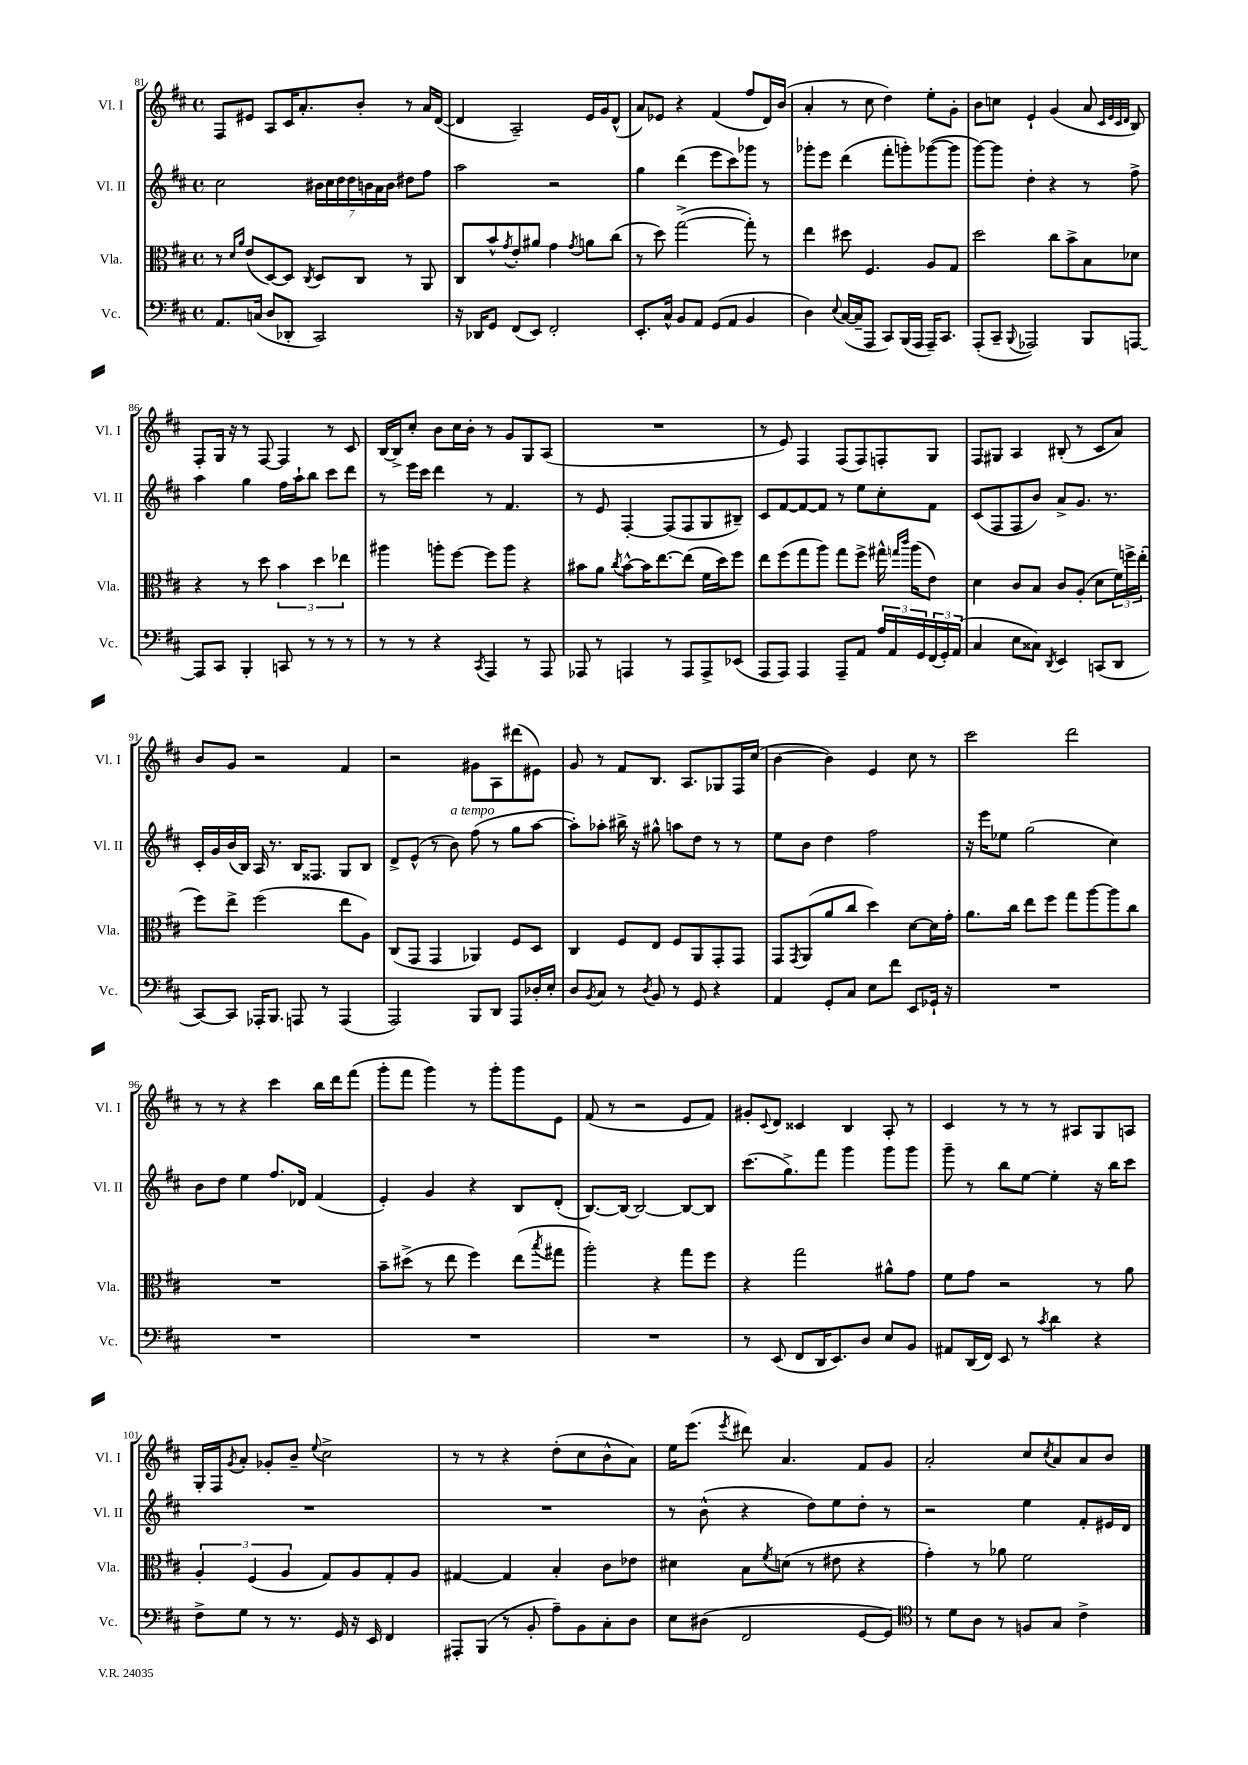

**kern	**kern	**kern	**kern
*part4	*part3	*part2	*part1
*staff4	*staff3	*staff2	*staff1
*I"Vc.	*I"Vla.	*I"Vl. II	*I"Vl. I
*I'Vc.	*I'Vla.	*I'Vl. II	*I'Vl. I
*clefF4	*clefC3	*clefG2	*clefG2
*k[f#c#]	*k[f#c#]	*k[f#c#]	*k[f#c#]
*M4/4	*M4/4	*M4/4	*M4/4
*met(c)	*met(c)	*met(c)	*met(c)
=81	=81	=81	=81
8.AA/L	8r	2cc#\	8F#/L
.	16qqd/LL	.	.
.	16qqa/JJ	.	.
.	(8e/L	.	8e#X/J
(16Cn/Jk	.	.	.
8D/L	[8D/)	.	8A/L
8DD-X'/J	8D/J]	.	16c#/K
.	.	.	8.a'/
.	8qC#/	.	.
2CC#/)	8D/L	28b#X\LL	.
.	.	28cc#\	.
.	.	28dd\	.
.	.	28dd\	.
.	8C#/J	.	8b'/J
.	.	28bn\	.
.	.	28a\	.
.	.	28b\JJ	.
.	8r	8dd#X\L	8r
.	8AA/	8ff#\J	16a/LL
.	.	.	([16d/JJ
=82	=82	=82	=82
16r	8C#/L	2aa\	4d/]
16DD-X/KL	.	.	.
8GG/J	8b^^/	.	.
.	8qg/	.	.
(8FF#/L	8e'/	.	2A~/)
8EE/J)	8a#X/J	.	.
2FF#'/	4g\	2r	.
.	8qg/	.	.
.	8an\L	.	16e/LL
.	.	.	16g/J
.	(8cc#\J	.	(8d^^/J
=83	=83	=83	=83
8.EE'/L	8r	4gg\	8a/L)
.	8dd\)	.	8e-X/J
16C#^^/Jk	.	.	.
8BB/L	([2gg^\	(4ddd\	4r
8AA/J	.	.	.
(8GG/L	.	8eee\L	(4f#/
8AA/J	.	8ccc#\)	.
4BB/	8gg'\])	8ggg-X\J	8ff#/L
.	8r	8r	16d/L)
.	.	.	(16b/JJ
=84	=84	=84	=84
4D\)	4ee\	8ggg-X'\L	4a'/
.	.	8eee\J	.
8qqE/	.	.	.
([16C#/LL	8dd#X\	(4ddd\	8r
16C#~/J]	.	.	.
8AAA/J	4.F#/	.	8cc#\
8CC#/L)	.	8fff#'\L	4dd\)
(16BBB/L	.	8gggn'\)	.
16AAA/JJ	.	.	.
16AAA~/KL)	8A/L	([8ggg-X\	8ee'\L
8.CC#/J	.	.	.
.	8G/J	8ggg-\J]	8g'\J
=85	=85	=85	=85
(8AAA'/L	2dd\	[8ggg\L)	8b\L
8CC#~/J	.	8ggg\J]	8ccn\J
8qqBBB/	.	.	.
2AAA-X/)	.	4dd'\	4e`/
.	8cc#\L	4r	(4g/
.	8b^\	.	.
8BBB/L	8B\	8r	8a/
.	.	.	32qqc#/LLL
.	.	.	32qqe/
.	.	.	32qqc#/
.	.	.	32qqd/JJJ
[8AAAn/J	8d-X\J	8ff#^\	8B/)
!!LO:LB:g=z
=86	=86	=86	=86
8AAA/L]	4r	4aa\	8F#'/L
8CC#/J	.	.	16G/Jk
.	.	.	16r
4BBB'/	8r	4gg\	8r
.	8dd\	.	[8F#/
8CCn/	6b\	16ff#\LL	4F#/]
.	.	16aa`\J	.
8r	.	8bb\J	.
.	6dd\	.	.
8r	.	8ccc#\L	8r
.	6ee-X\	.	.
8r	.	8ddd\J	8c#/
=87	=87	=87	=87
8r	4aa#X\	8r	[16B/LL
.	.	.	16B^/J]
8r	.	16eee\LL	8cc#'/J
.	.	16ccc#\JJ	.
4r	8aan'\L	4ddd\	8b\L
.	[8ff#\J	.	16cc#\L
.	.	.	16b'\JJ
8qCC#/	.	.	.
4AAA/	8ff#\L]	8r	8r
.	8aa\J	4.f#/	8g/L
8r	4r	.	8G/
8AAA/	.	.	(8A/J
=88	=88	=88	=88
8AAA-X/	8b#X\L	8r	1r
8r	8a\J	8e/	.
.	8qcc#/	.	.
4AAAn/	[8b#^^\L	[4F#'/	.
.	16b#\K]	.	.
.	[8.ee\	.	.
8r	.	(8F#/L]	.
8AAA/L	(8ee\J]	8F#/	.
8AAA^/	16f#\LL	8G/	.
.	16dd\J)	.	.
(8EE-X/J	8ff#\J	8B#X~/J)	.
=89	=89	=89	=89
8AAA/L	8ee\L	8c#/L	8r
8AAA/J)	(8ff#\	[8f#/	8e/)
4AAA/	8gg\	8f#/_	4F#/
.	8aa\J)	8f#/J]	.
8AAA~/L	8gg\L	8r	(8F#/L
8AA/J	8ff#^\J	8ee\L	8F#/)
24A/LL	16gg#X^^\	8cc#'\	8Fn'/
24AA/	.	.	.
.	16qqggn/LL	.	.
.	16qqccc#/JJ	.	.
.	(16aa\KL	.	.
24GG/	.	.	.
(24FF#/	8e\J)	8f#\J	8G/J
24GG'/)	.	.	.
(24AA/JJ	.	.	.
=90	=90	=90	=90
4C#/	4d\	(8c#/L	8F#/L
.	.	8F#/	8G#X/J
8E\L	8c#/L	8F#/	4A/
8C##X\J)	8B/J	8b/J)	.
8qDD/	.	.	.
4EE/	8c#/L	8a^/L	(8B#X'/
.	(8A'/J	8.g/J	8r
(8CCn/L	8d\L	.	8c#/L
.	.	8.r	.
8DD/J	24f#\L)	.	8a/J)
.	24ffn^\	.	.
.	(24ee'\JJ	.	.
!!LO:LB:g=z
=91	=91	=91	=91
[8CC#/L)	8ff#\L)	16c#'/LL	8b/L
.	.	16g/	.
8CC#/J]	8ee^\J	(16b/	8g/J
.	.	16B/JJ)	.
16AAA-X'/KL	(2ff#\	16A/	2r
8.BBB/J	.	8.r	.
8AAAn/	.	16B/KL	.
.	.	8.F##X/J	.
8r	.	.	.
(4AAA/	8ee\L	8G/L	4f#/
.	8A\J)	8B/J	.
=92	=92	=92	=92
2AAA/)	(8C#/L	8d^/L	2r
.	8GG/J	(8e^^/J	.
.	4GG/	8r	.
!	!	!LO:TX:a:i:t=a tempo	!
.	.	8b\)	.
8BBB/L	4AA-X/)	(8ff#\	8g#X\L
8DD/J	.	8r	8A\
8AAA/L	8F#/L	8gg\L	(8ddd#X\
16D-X'/L	8D/J	[8aa\J	8e#X\J)
16E'/JJ	.	.	.
=93	=93	=93	=93
8D/L	4C#/	8aa'\L])	8g/
8qBB/	.	.	.
8C#/J	.	8aa-X'\J	8r
8r	8F#/L	16bb#X^\	8f#/L
.	.	16r	.
8qD/	.	.	.
8BB/	8E/J	8gg#X^^\	8.B/J
8r	8F#/L	8aan\L	.
.	.	.	8.A/L
8GG/	8AA/	8dd\J	.
4r	8GG'/	8r	8G-X/
.	8GG/J	8r	16F#/L
.	.	.	(16cc#/JJ
=94	=94	=94	=94
4AA/	8GG/L	8ee\L	[4b\
.	8qGG/	.	.
.	(8AA/	8b\J	.
8GG'/L	8a/	4dd\	4b\])
8C#/J	8cc#/J	.	.
8E\L	4dd\)	2ff#\	4e/
8f#\J	.	.	.
8EE/L	[8d\L	.	8cc#\
16GG-X`/Jk	16d\L]	.	8r
16r	16g'\JJ	.	.
=95	=95	=95	=95
1r	8.a\L	16r	2ccc#\
.	.	16eee\KL	.
.	.	8ee-X\J	.
.	16cc#\Jk	.	.
.	8ee\L	(2gg\	.
.	8ff#\J	.	.
.	8gg\L	.	2ddd\
.	[8aa\	.	.
.	8aa\]	4cc#\)	.
.	8cc#\J	.	.
!!LO:LB:g=z
=96	=96	=96	=96
1r	1r	8b\L	8r
.	.	8dd\J	8r
.	.	4ee\	4r
.	.	8.ff#/L	4ccc#\
.	.	16d-X/Jk	.
.	.	(4f#/	16bb\LL
.	.	.	16ddd\J
.	.	.	(8fff#\J
=97	=97	=97	=97
1r	8b~\L	4e'/)	8ggg'\L
.	(8dd#X^\J	.	8fff#\J
.	8r	4g/	4ggg\)
.	8ee\	.	.
.	4ff#\)	4r	8r
.	.	.	8ggg'\L
.	(8ee\L	8B/L	8ggg\
.	8qbb/	.	.
.	8gg#X\J	(8d'/J	8e\J
=98	=98	=98	=98
1r	2aa'\)	[8.B/L)	(8f#/
.	.	.	8r
.	.	16B/Jk_	.
.	.	2B/_	2r
.	4r	.	.
.	8gg\L	8B/L_	8e/L
.	8ff#\J	8B/J]	8f#/J)
=99	=99	=99	=99
8r	4r	(8.ccc#\L	8g#X'/L
.	.	.	8qqc#/
(8EE/	.	.	8d/J
.	.	8.gg^\)	.
8FF#/L	2gg\	.	4c##X/
16DD/K	.	8fff#\J	.
8.EE/)	.	.	.
.	.	4ggg\	4B/
8D/J	.	.	.
8E/L	8a#X^^\L	8ggg\L	8A'/
8BB/J	8g\J	8ggg\J	8r
=100	=100	=100	=100
8AA#X/L	8f#\L	8ggg~\	4c#/
(16DD/L	8g\J	8r	.
16FF#/JJ)	.	.	.
8EE/	2r	8bb\L	8r
8r	.	[8ee\J	8r
8qc#/	.	.	.
4d\	.	4ee'\]	8r
.	.	.	8A#X/L
4r	8r	16r	8G/
.	.	16bb\KL	.
.	8a\	8ccc#\J	8An/J
!!LO:LB:g=z
=101	=101	=101	=101
8F#^\L	6A'/	1r	16G'/LL
.	.	.	16F#/J
.	.	.	8qg/
8G\J	.	.	8a'/J
.	(6F#/	.	.
8r	.	.	8g-X'/L
.	6A/	.	.
8.r	.	.	8b~/J
.	.	.	8qqee/
.	8G/L)	.	2cc#^\
16GG/	.	.	.
16r	8A/	.	.
16EE/	.	.	.
4FF#/	8G'/	.	.
.	8A/J	.	.
=102	=102	=102	=102
8AAA#X'/L	[4G#X/	1r	8r
(8BBB/J	.	.	8r
8r	4G#/]	.	4r
8BB'/	.	.	.
8A~\L)	4B'/	.	(8dd'\L
8BB\	.	.	8cc#\
8C#'\	8c#\L	.	8b^^\
8D\J	8e-X\J	.	8a\J)
=103	=103	=103	=103
8E\L	4d#X\	8r	16ee\KL
.	.	.	(8.eee\J
(8D#X\J	.	(8b^^\	.
.	.	.	8qeee/
2FF#/	8B\L	4r	8ddd#X\)
.	8qf#/	.	.
.	(8dn\J	.	4.a/
.	8r	8dd\L)	.
.	8e#X\	8ee\	.
[8GG/L	4r	8dd'\J	8f#/L
8GG/J])	.	8r	8g/J
=104	=104	=104	=104
*clefC4	*	*	*
8r	4g'\)	2r	2a'/
8d\L	.	.	.
8A\J	8r	.	.
8r	8a-X\	.	.
8Fn/L	2f#\	4ee\	8cc#/L
.	.	.	8qcc#/
8G/J	.	.	8a/
4c#^\	.	8f#'/L	8a/
.	.	16e#X/L	8b/J
.	.	16d/JJ	.
==	==	==	==
*-	*-	*-	*-
